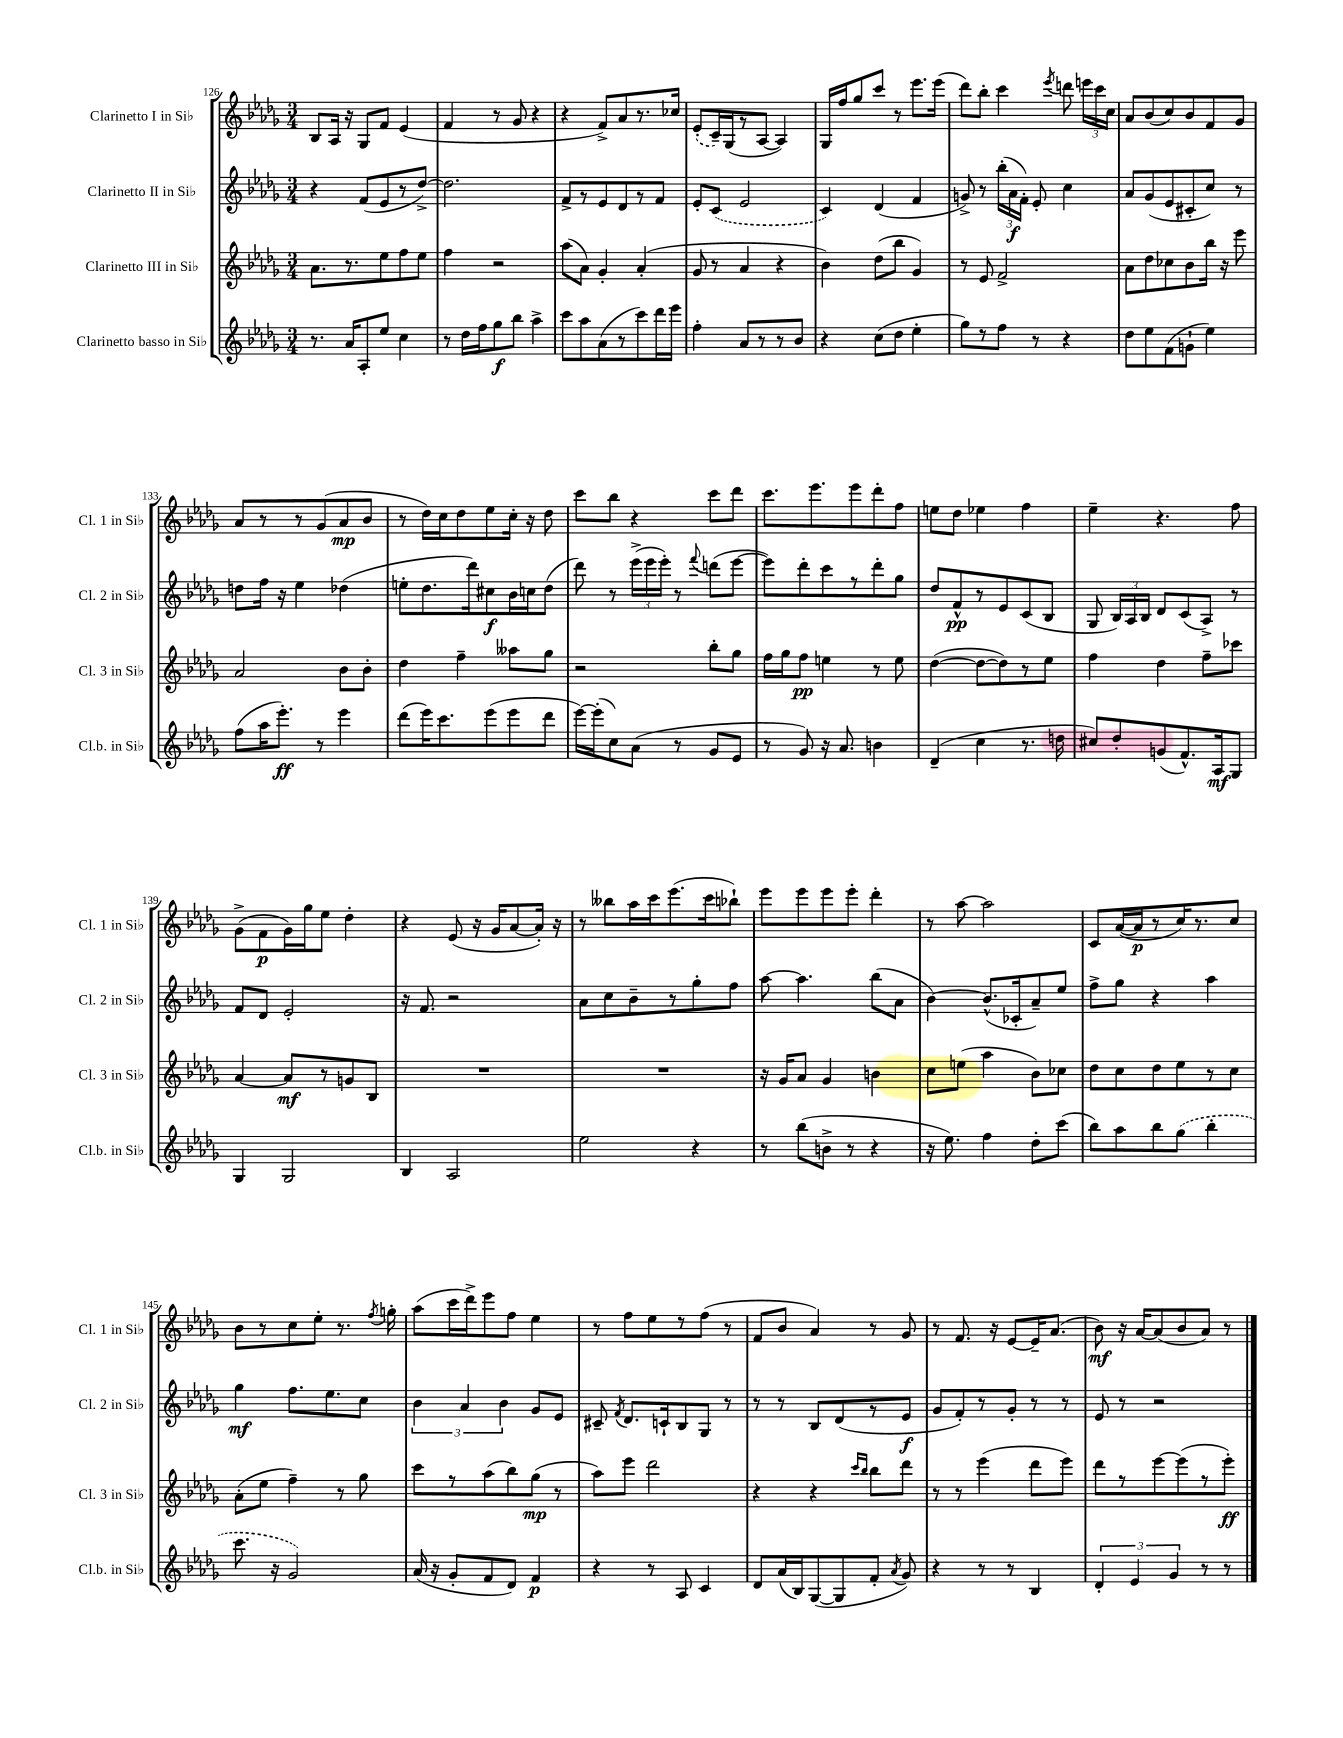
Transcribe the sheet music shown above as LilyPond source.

<<
\new StaffGroup <<
\new Staff = "s0" \with { instrumentName = "Clarinetto I in Sib" shortInstrumentName = "Cl. 1 in Sib" } {
    \clef treble \key des \major \numericTimeSignature \time 3/4
    \autoBeamOff bes8[ aes16] r16 ges8[ f'8] ees'4( |
    f'4 r8 ges'8 r4 |
    r4 f'8[->) aes'8 r8. ces''16] |
    \once \slurDashed ees'8[-.( c'16--) ges16( r8 aes8]~ aes4) |
    ges16[ f''16 ges''8 c'''8] r8 ees'''8.[ ees'''16]( |
    des'''8[) bes''8]-. c'''4 \acciaccatura { ees'''8 } d'''8 \tuplet 3/2 { e'''16[ c'''16 c''16] } |
    aes'8[ bes'8( c''8) bes'8 f'8 ges'8] |
    aes'8[ r8 r8 ges'8( aes'8\mp bes'8] |
    r8 des''16[) c''16 des''8 ees''8 c''16]-. r16 des''8 |
    c'''8[ bes''8] r4 c'''8[ des'''8] |
    c'''8.[ ees'''8. ees'''8 des'''8-. f''8] |
    e''8[ des''8] ees''4 f''4 |
    ees''4-- r4. f''8 |
    ges'8[->( f'8\p ges'16) ges''16 ees''8] des''4-. |
    r4 ees'8( r16 ges'16[ aes'8~ aes'16]-.) r16 |
    r8 beses''8[ aes''16 c'''16 ees'''8.( c'''16 bes''8]-!) |
    ees'''8[ ees'''8 ees'''8 ees'''8]-. des'''4-. |
    r8 aes''8~ aes''2 |
    c'8[ aes'16~( aes'16\p r8 c''16) r8. c''8] |
    bes'8[ r8 c''8 ees''8]-. r8. \acciaccatura { f''8 } g''16-. |
    aes''8[( c'''16 des'''16->) ees'''8 f''8] ees''4 |
    r8 f''8[ ees''8 r8 f''8]( r8 |
    f'8[ bes'8] aes'4) r8 ges'8 |
    r8 f'8. r16 ees'8[~ ees'16-- aes'8.]( |
    bes'8\mf) r16 aes'16[~ aes'8( bes'8 aes'8]) r8 \bar "|." |
}
\new Staff = "s1" \with { instrumentName = "Clarinetto II in Sib" shortInstrumentName = "Cl. 2 in Sib" } {
    \clef treble \key des \major \numericTimeSignature \time 3/4
    \autoBeamOff r4 f'8[( ees'8 r8 des''8]~->) |
    des''2. |
    f'8[-> r8 ees'8 des'8 r8 f'8] |
    ees'8[-. \once \slurDashed c'8]( ees'2 |
    c'4) des'4( f'4 |
    g'8->) r8 \tuplet 3/2 { bes''16[-.( aes'16\f f'16]-.) } ees'8-. c''4 |
    aes'8[ ges'8( ees'8 cis'8-. c''8]) r8 |
    d''8[ f''16] r16 ees''4 des''4( |
    e''8[-. des''8. des'''16) cis''8\f bes'16 c''16 des''8]( |
    des'''8) r8 \tuplet 3/2 { ees'''16[->( ees'''16 ees'''16]-.) } r8 \appoggiatura { f'''8 } d'''8[( ees'''8]~ |
    ees'''8[) des'''8-. c'''8 r8 des'''8-. ges''8] |
    des''8[ f'8-^\pp r8 ees'8 c'8( bes8] |
    ges8 \tuplet 3/2 { bes16[) aes16 bes16] } des'8[ c'8( aes8]->) r8 |
    f'8[ des'8] ees'2-. |
    r16 f'8. r2 |
    aes'8[ c''8 bes'8-- r8 ges''8-. f''8] |
    aes''8~ aes''4. bes''8[( aes'8] |
    bes'4~) bes'8.[-^( ces'16-. aes'8--) ees''8] |
    f''8[-> ges''8] r4 aes''4 |
    ges''4\mf f''8.[ ees''8. c''8] |
    \tuplet 3/2 { bes'4 aes'4 bes'4 } ges'8[ ees'8] |
    cis'8-- \acciaccatura { f'8 } des'8.[ c'16-! bes8 ges8] r8 |
    r8 r8 bes8[ des'8( r8 ees'8]\f |
    ges'8[ f'8-.) r8 ges'8]-. r8 r8 |
    ees'8 r8 r2 \bar "|." |
}
\new Staff = "s2" \with { instrumentName = "Clarinetto III in Sib" shortInstrumentName = "Cl. 3 in Sib" } {
    \clef treble \key des \major \numericTimeSignature \time 3/4
    \autoBeamOff aes'8.[ r8. ees''8 f''8 ees''8] |
    f''4 r2 |
    aes''8[( aes'8]) ges'4-. aes'4-.( |
    ges'8 r8 aes'4 r4 |
    bes'4) des''8[( bes''8] ges'4) |
    r8 ees'8 f'2-> |
    aes'8[ des''8 ces''8 bes'8 bes''16] r16 ees'''8 |
    aes'2 bes'8[ bes'8]-. |
    des''4 f''4-- aeses''8[ ges''8] |
    r2 bes''8[-. ges''8] |
    f''16[ ges''16 f''8]\pp e''4 r8 e''8 |
    des''4~( des''8[~ des''8) r8 ees''8] |
    f''4 des''4 f''8[-- ces'''8] |
    aes'4~ aes'8[\mf r8 g'8 bes8] |
    R2. |
    R2. |
    r16 ges'16[ aes'8] ges'4 b'4 |
    c''8[ e''8]( aes''4 bes'8[) ces''8] |
    des''8[ c''8 des''8 ees''8 r8 c''8] |
    aes'8[-.( ees''8] f''4--) r8 ges''8 |
    c'''8[ r8 aes''8( bes''8) ges''8]\mp( r8 |
    aes''8[) ees'''8] des'''2 |
    r4 r4 \grace { c'''16[ bes''16] } bes''8[ des'''8] |
    r8 r8 ees'''4( des'''8[ ees'''8]) |
    des'''8[ r8 ees'''8~ ees'''8( r8 ees'''8]-.\ff) \bar "|." |
}
\new Staff = "s3" \with { instrumentName = "Clarinetto basso in Sib" shortInstrumentName = "Cl.b. in Sib" } {
    \clef treble \key des \major \numericTimeSignature \time 3/4
    \autoBeamOff r8. aes'16[ aes8-. ees''8] c''4 |
    r8 des''16[ f''16 ges''8\f bes''8] aes''4-> |
    c'''8[ aes''8 aes'8( r8 c'''8) des'''16 ees'''16] |
    f''4-. aes'8[ r8 r8 bes'8] |
    r4 c''8[( des''8] ees''4-. |
    ges''8[) r8 f''8] r8 r4 |
    des''8[ ees''8 f'8( g'8]-! ees''4) |
    f''8[( aes''16 ees'''8.]-.\ff) r8 ees'''4 |
    des'''8[( ees'''16) c'''8. ees'''8( ees'''8 des'''8] |
    ees'''16[~) ees'''16-.( c''8) aes'8]( r8 ges'8[ ees'8] |
    r8 ges'8) r16 aes'8. b'4 |
    des'4--( c''4 r8. d''16 |
    cis''8[) des''8-. g'8( f'8.-^) aes16\mf ges8] |
    ges4 ges2 |
    bes4 aes2 |
    ees''2 r4 |
    r8 bes''8[( b'8]-> r8 r4 |
    r16 ees''8.) f''4 des''8[-. c'''8]( |
    bes''8[) aes''8 bes''8 \once \slurDashed ges''8]( bes''4-. |
    c'''8. r16 ges'2) |
    aes'16( r16 ges'8[-. f'8 des'8]) f'4\p |
    r4 r8 aes8 c'4 |
    des'8[ aes'16( bes16) ges8~( ges8 f'8]-. \acciaccatura { aes'8 } ges'8) |
    r4 r8 r8 bes4 |
    \tuplet 3/2 { des'4-. ees'4 ges'4 } r8 r8 \bar "|." |
}
>>
>>
\layout { \context { \Score currentBarNumber = #126 } }
